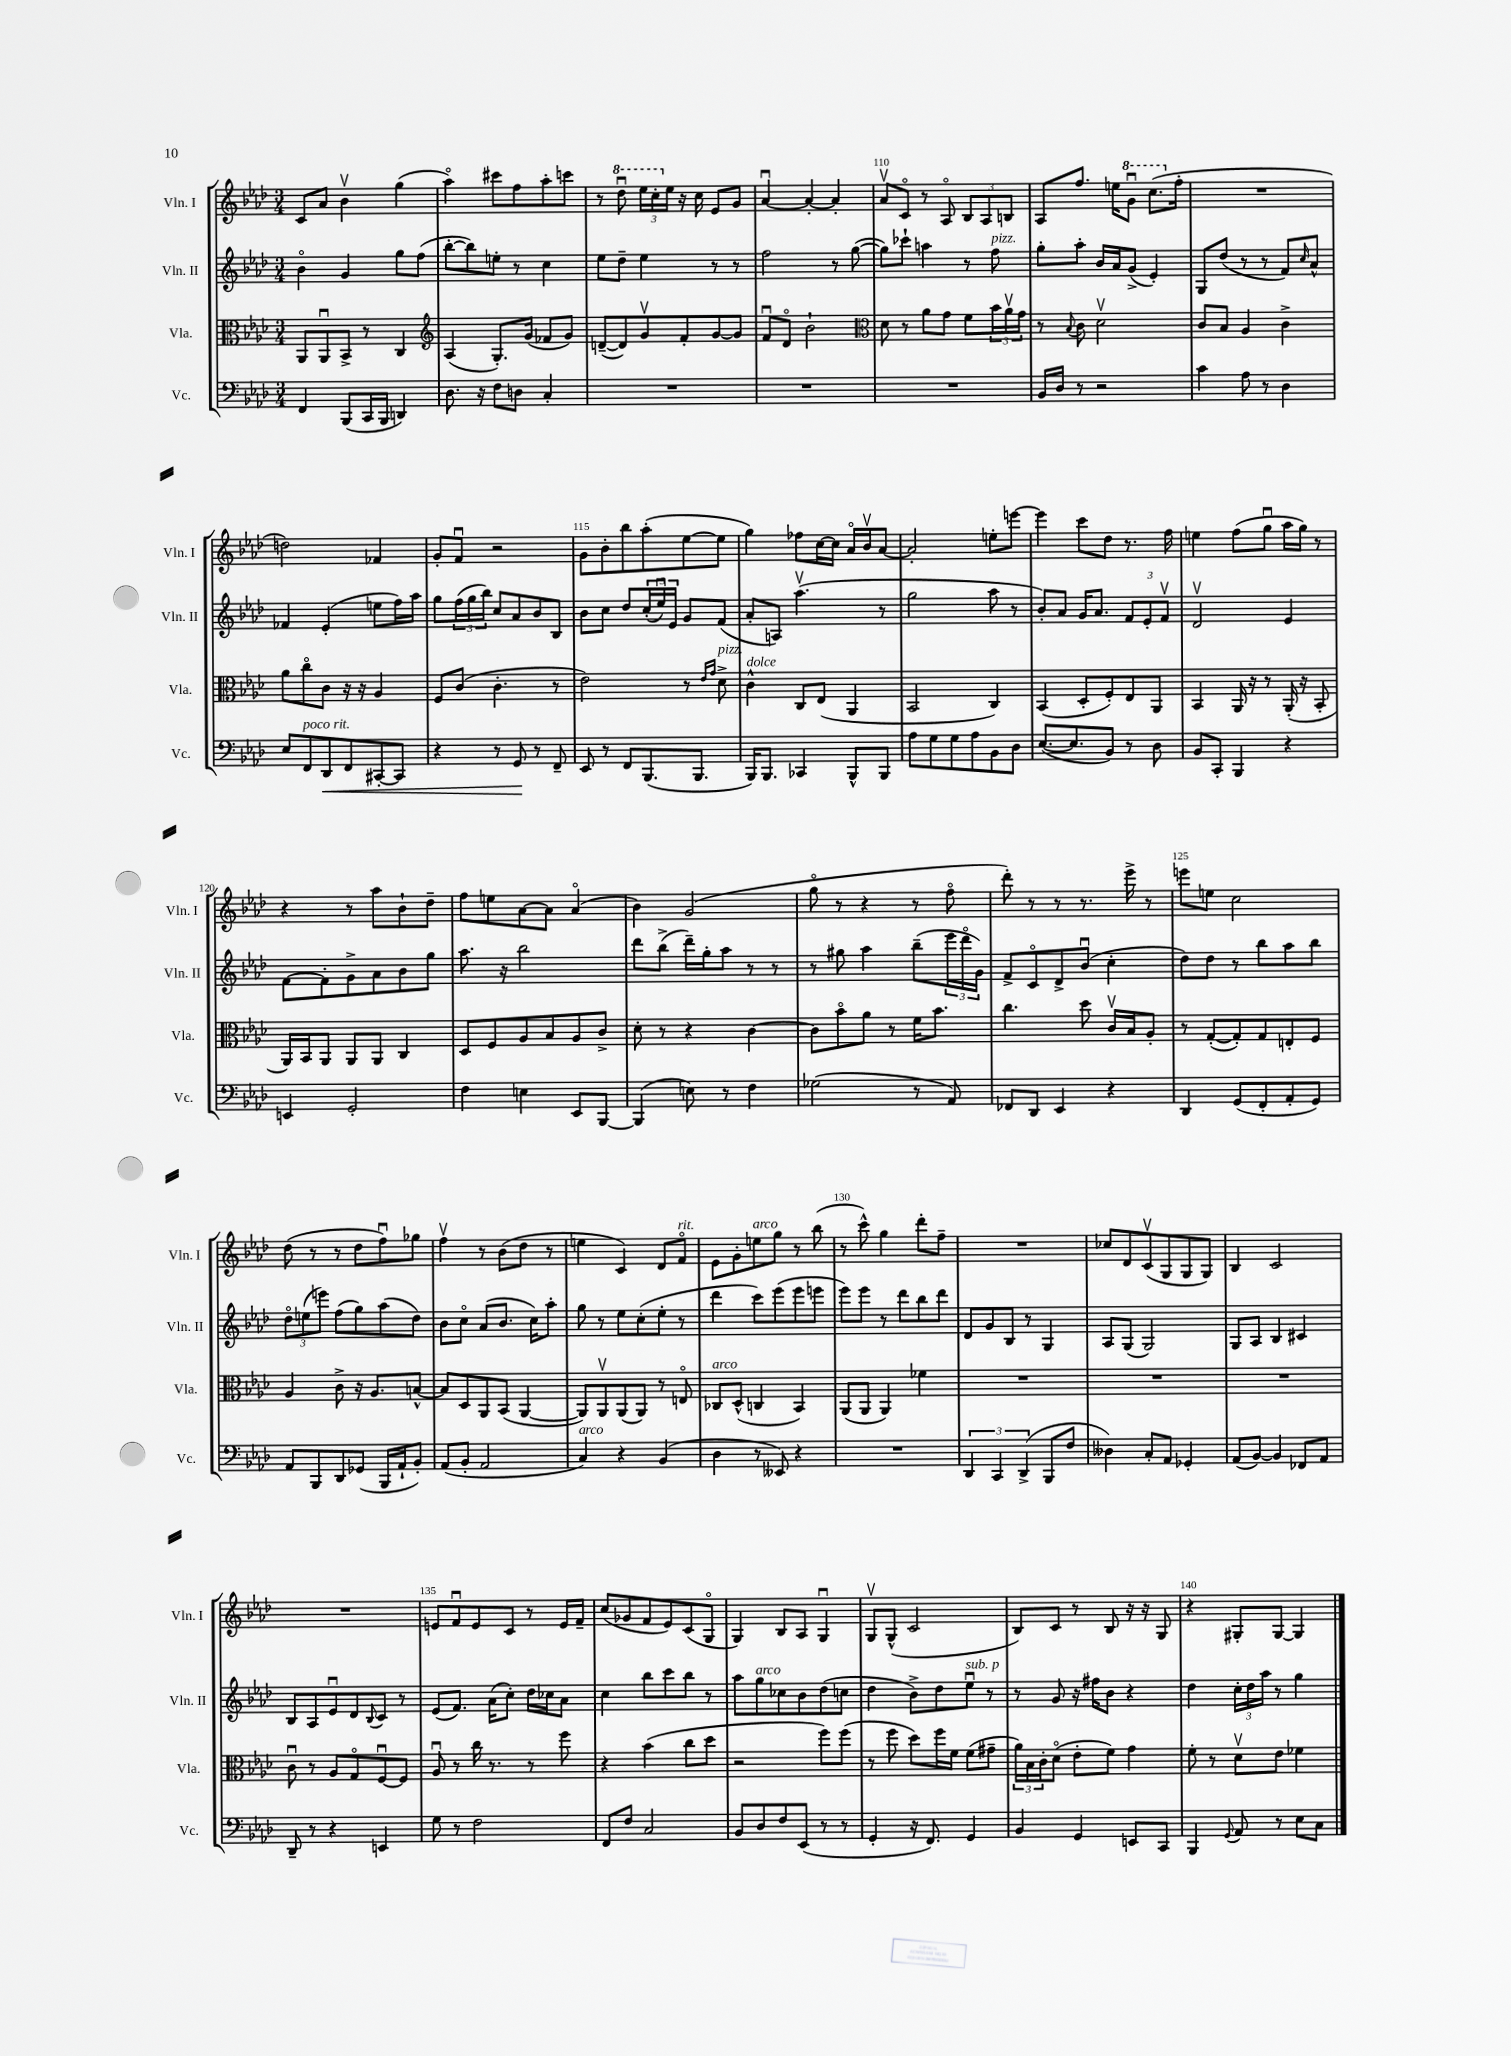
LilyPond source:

<<
\new StaffGroup <<
\new Staff = "s0" \with { instrumentName = "Vln. I" shortInstrumentName = "Vln. I" } {
    \clef treble \key aes \major \numericTimeSignature \time 3/4
    c'8 aes'8 bes'4\upbow g''4( |
    aes''4\flageolet) cis'''8 f''8 aes''8-. c'''8 |
    r8 \ottava #1 des'''8\downbow \tuplet 3/2 { ees'''16 c'''16-. \ottava #0 ees''16 } r16 c''16 ees'8 g'8 |
    aes'4~\downbow aes'4~-. aes'4-. |
    aes'8\upbow c'8\flageolet r8 aes8\flageolet \tuplet 3/2 { bes8 aes8 b8 } |
    aes8 f''8. e''16 \ottava #1 g''8\downbow c'''8.( \ottava #0 f''16-. |
    R2. |
    d''2) fes'4 |
    g'8-. f'8\downbow r2 |
    g'8 bes'8-. bes''8 aes''8-.( ees''8~ ees''8 |
    g''4) fes''8 c''16~ c''16 aes'16\flageolet bes'16\upbow aes'8~ |
    aes'2-. e''8-. e'''8~ |
    e'''4 c'''8 des''8 r8. f''16 |
    e''4 f''8( g''8\downbow aes''16 g''16) r8 |
    r4 r8 aes''8 bes'8-! des''8-- |
    f''8 e''8 aes'8~ aes'8 aes'4\flageolet( |
    bes'4) g'2( |
    g''8\flageolet r8 r4 r8 f''8\flageolet |
    des'''8-.) r8 r8 r8. ees'''16-> r8 |
    e'''8 e''8 c''2 |
    des''8( r8 r8 des''8 f''8\downbow) ges''8 |
    f''4\upbow r8 bes'8( des''8 r8 |
    e''4 c'4) des'8 f'8\flageolet^\markup { \italic "rit." } |
    ees'8 g'8-. e''8^\markup { \italic "arco" } g''8 r8 bes''8( |
    r8 c'''8-^) g''4 des'''8-. f''8-- |
    R2. |
    ces''8 des'8 c'8\upbow( g8 g8 g8) |
    bes4 c'2 |
    R2. |
    e'8 f'8\downbow e'8 c'8 r8 e'16 f'16-- |
    c''8( ges'8 f'8 ees'8) c'8( g8\flageolet |
    g4) bes8 aes8 g4\downbow |
    g8\upbow g8-^( c'2 |
    bes8) c'8 r8 bes8 r16 r16 g8 |
    r4 gis8-. gis8~ gis4 \bar "|." |
}
\new Staff = "s1" \with { instrumentName = "Vln. II" shortInstrumentName = "Vln. II" } {
    \clef treble \key aes \major \numericTimeSignature \time 3/4
    bes'4\flageolet g'4 g''8 f''8( |
    bes''8~-. bes''8) e''8-. r8 c''4 |
    ees''8 des''8-- ees''4 r8 r8 |
    f''2 r8 g''8~( |
    g''8) ces'''8-! a''4 r8 f''8^\markup { \italic "pizz." } |
    g''8-. aes''8-. bes'16 aes'16 g'8->( ees'4-.) |
    g8 des''8( r8 r8 f'8) \grace { c''16 } aes'8-^ |
    fes'4 ees'4-.( e''8 f''16) aes''16 |
    g''8 \tuplet 3/2 { f''16( g''16 bes''16) } c''8 aes'8 bes'8 bes8 |
    bes'8 c''8 des''8 \tuplet 3/2 { c''16-.( ees''16\downbow) ees'16 } g'8 f'8( |
    aes'8-. a8) aes''4.\upbow( r8 |
    g''2 aes''8 r8 |
    bes'8-.) aes'8 g'16 aes'8. \tuplet 3/2 { f'8 ees'8-. f'8\upbow } |
    des'2\upbow ees'4 |
    f'8~ f'8-. g'8-> aes'8 bes'8 g''8 |
    aes''8. r16 bes''2 |
    des'''8 bes''8->( des'''16--) g''16-. aes''8 r8 r8 |
    r8 gis''8 aes''4 bes''8--( \tuplet 3/2 { ees'''16 des'''16\flageolet g'16) } |
    f'8-> c'8\flageolet des'8-> bes'8\downbow( c''4-. |
    des''8) des''8 r8 bes''8 aes''8 bes''8 |
    \tuplet 3/2 { des''8\flageolet e''8( e'''8) } f''8( g''8) aes''8( des''8) |
    bes'8 c''8\flageolet aes'8( bes'8. c''16) aes''8-. |
    g''8 r8 ees''8 c''8-.( ees''8-. r8 |
    des'''4 c'''8) ees'''8( ees'''8 e'''8 |
    ees'''8) ees'''8 r8 des'''8 bes''8 des'''8 |
    des'8 g'8 bes8 r8 g4 |
    aes8 g8( g2) |
    g8 aes8 bes4 cis'4 |
    bes8 aes8 ees'8\downbow des'8 \appoggiatura { bes8 } c'8 r8 |
    ees'8( f'8.) aes'16( c''8-.) des''16 ces''16 aes'8 |
    c''4 bes''8 c'''8 bes''8 r8 |
    aes''8 g''8^\markup { \italic "arco" } ces''8 bes'8 des''8( c''8 |
    des''4 bes'8->) des''8 ees''8\downbow^\markup { \italic "sub. p" } r8 |
    r8 g'8 r16 fis''16 bes'8 r4 |
    des''4 \tuplet 3/2 { c''16-. des''16 aes''16 } r8 g''4 \bar "|." |
}
\new Staff = "s2" \with { instrumentName = "Vla." shortInstrumentName = "Vla." } {
    \clef alto \key aes \major \numericTimeSignature \time 3/4
    aes,8 aes,8\downbow bes,8-> r8 c4 |
    \clef treble aes4( g8.-.) g'16( fes'8 g'8) |
    d'8~--( d'8) g'8\upbow f'8-. g'8~ g'8 |
    f'8\downbow des'8\flageolet bes'2-! |
    \clef alto des'8 r8 aes'8 g'8 f'8 \tuplet 3/2 { bes'16 aes'16\upbow g'16 } |
    r8 \appoggiatura { bes8 } c'8 des'2\upbow |
    c'8 bes8 aes4 c'4-> |
    aes'8 c''8\flageolet c'8 r16 r16 aes4 |
    f8 c'8( c'4.-. r8 |
    ees'2) r8 \grace { ees'16 g'16 } des'8->^\markup { \italic "pizz." } |
    c'4-^^\markup { \italic "dolce" } c8 ees8( aes,4 |
    bes,2 c4) |
    bes,4( des8-. f8-.) ees8 aes,8 |
    bes,4 aes,16 r16 r8 aes,16-.( r16 bes,8-. |
    aes,16) bes,16 aes,8 aes,8 aes,8 c4 |
    des8 f8 aes8 bes8 aes8 c'8-> |
    des'8-. r8 r4 c'4~ |
    c'8 bes'8\flageolet aes'8 r8 f'16 bes'8. |
    c''4. des''8 c'16\upbow bes16 aes8-. |
    r8 g8~-.( g8-.) g8 e8-. f8 |
    aes4 c'8-> r16 aes8. b8~-^ |
    b8 des8 aes,8 bes,8( aes,4~ |
    aes,8) aes,8\upbow aes,8( aes,8) r8 e8\flageolet |
    ces8^\markup { \italic "arco" } des8-^( c4 bes,4) |
    aes,8( aes,8 aes,4) fes'4 |
    R2. |
    R2. |
    R2. |
    c'8\downbow r8 aes8 g8\flageolet f8~\downbow f8 |
    aes8\downbow r8 c''16 r8. r8 f''8 |
    r4 bes'4( c''8 des''8 |
    r2 f''8) f''8( |
    r8 f''8 des''8) f''16 f'16 f'8( gis'8-- |
    \tuplet 3/2 { aes'16) bes16 c'16-. } des'8\flageolet( ees'8-. f'8) g'4 |
    f'8-. r8 des'8\upbow ees'8 fes'4 \bar "|." |
}
\new Staff = "s3" \with { instrumentName = "Vc." shortInstrumentName = "Vc." } {
    \clef bass \key aes \major \numericTimeSignature \time 3/4
    f,4 bes,,8( c,16 bes,,16 d,4) |
    des8. r16 f8 d8 c4-. |
    R2. |
    R2. |
    R2. |
    bes,16 des16 r8 r2 |
    c'4 aes8 r8 des4 |
    ees8 f,8^\markup { \italic "poco rit." } des,8\< f,8 cis,8~-. cis,8 |
    r4 r8 g,8\! r8 f,8-- |
    ees,8 r8 f,8 bes,,8.( bes,,8. |
    bes,,16) bes,,8. ces,4 bes,,8-^ bes,,8 |
    aes8 g8 g8 aes8 bes,8 des8 |
    ees8.~( ees8. bes,8) r8 des8 |
    bes,8 c,8-. bes,,4 r4 |
    e,4 g,2-. |
    f4 e4 ees,8 bes,,8~ |
    bes,,4( e8) r8 f4 |
    ges2( r8 aes,8) |
    fes,8 des,8 ees,4 r4 |
    des,4 g,8( f,8-. aes,8-. g,8) |
    aes,8 bes,,8 des,8 ges,8( bes,,16 aes,16-! bes,8-.) |
    aes,8( bes,8-. aes,2 |
    c4^\markup { \italic "arco" }) r4 bes,4( |
    des4 r8 eeses,8) r4 |
    R2. |
    \tuplet 3/2 { des,4 c,4 des,4->( } bes,,8 f8 |
    deses4) c8-. aes,8 ges,4-. |
    aes,8( bes,8~) bes,4 fes,8 aes,8 |
    des,8-- r8 r4 e,4 |
    g8 r8 f2 |
    f,8 f8 c2 |
    bes,8 des8 f8 ees,8( r8 r8 |
    g,4-. r16 f,8.) g,4 |
    bes,4 g,4 e,8 c,8 |
    bes,,4 \appoggiatura { g,8 } aes,8 r8 ees8 c8 \bar "|." |
}
>>
>>
\layout { \context { \Score currentBarNumber = #106 \override BarNumber.break-visibility = ##(#f #t #t) barNumberVisibility = #(every-nth-bar-number-visible 5) } }
